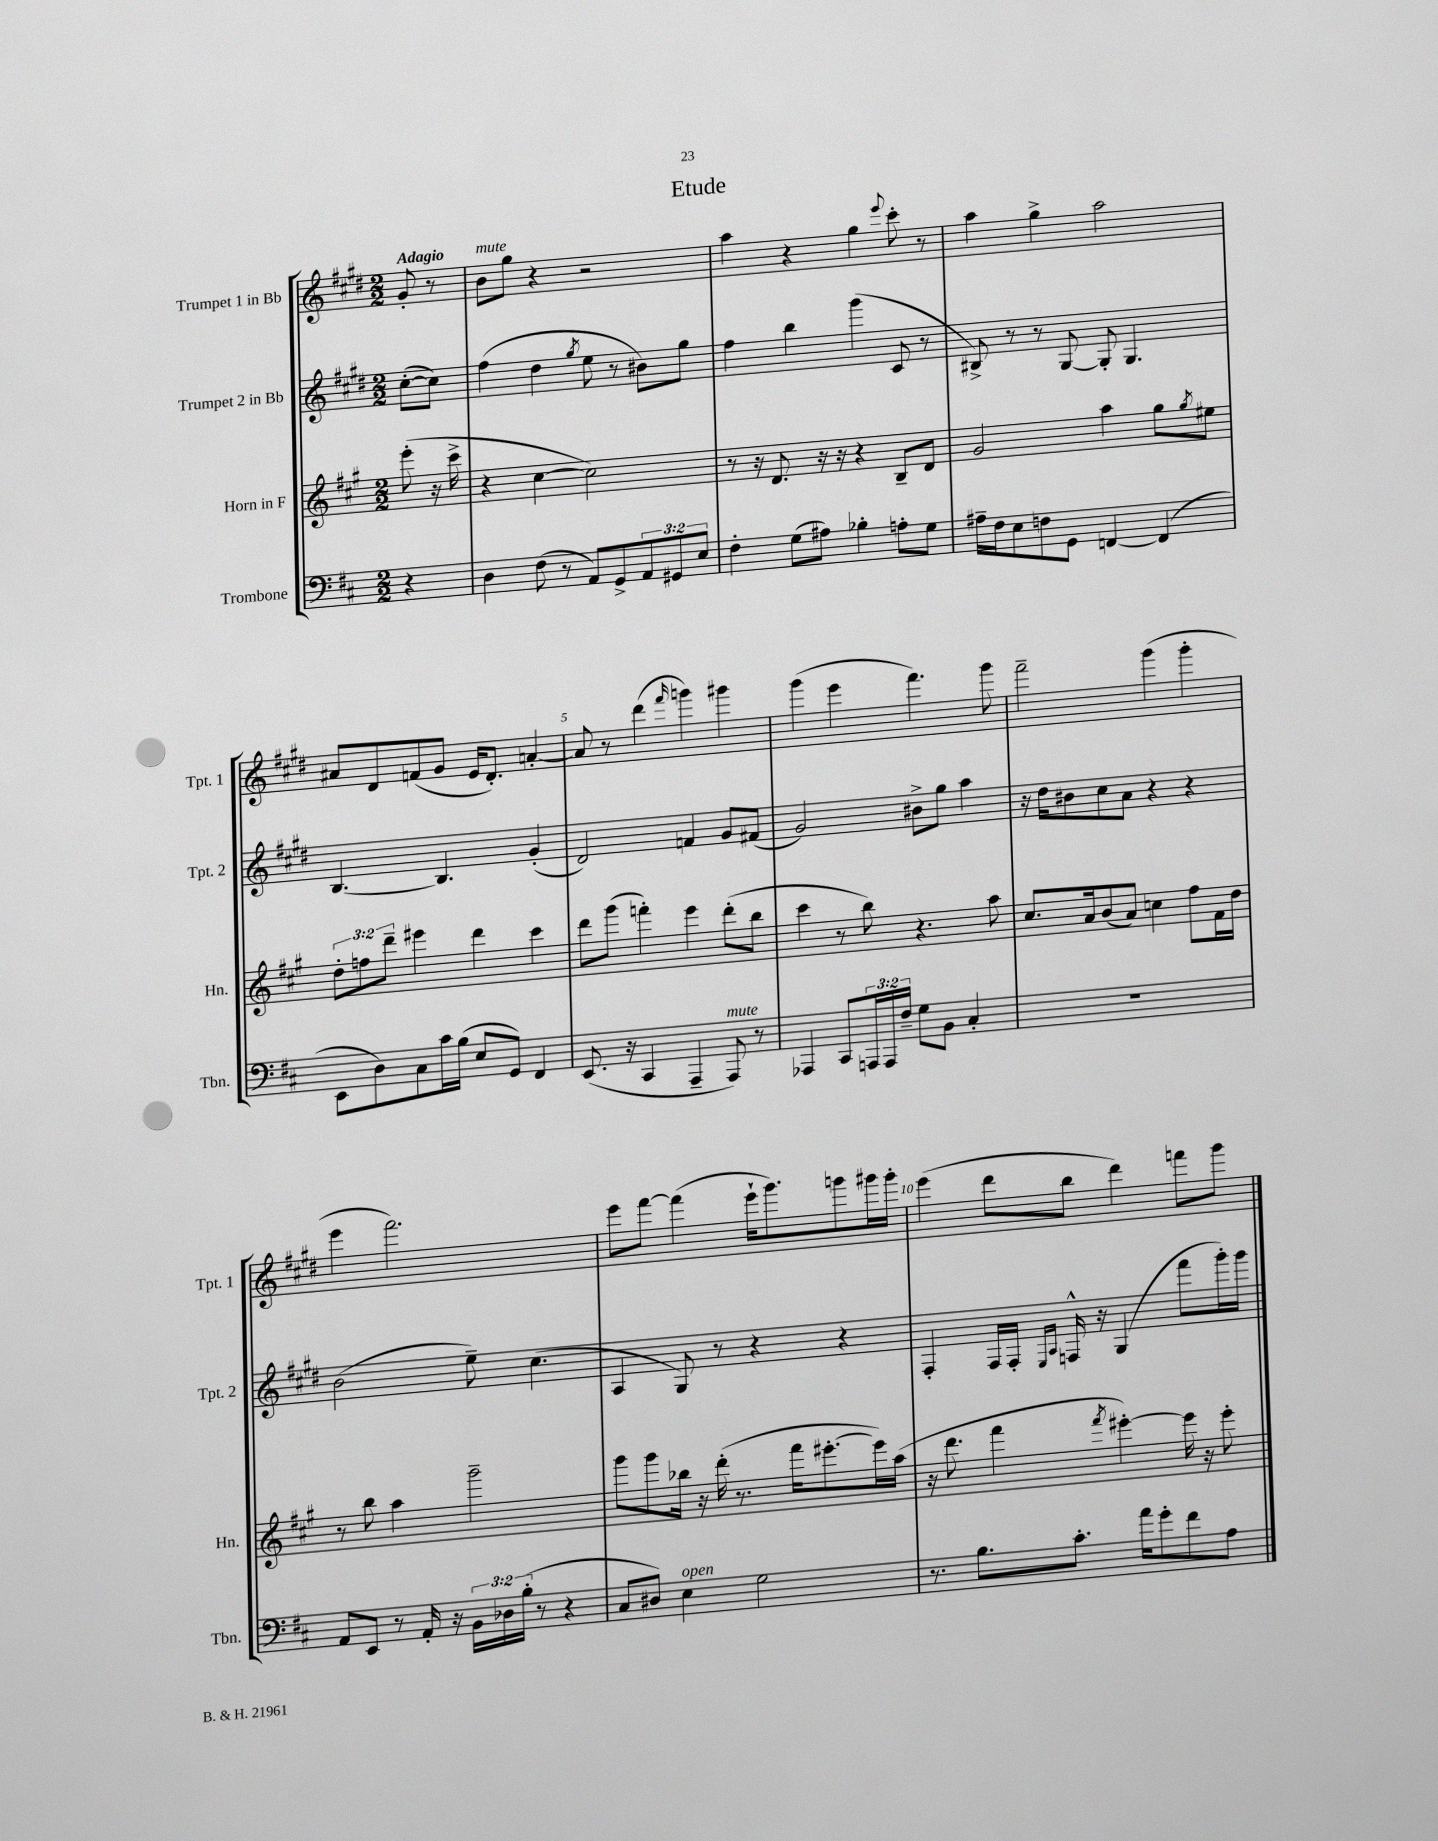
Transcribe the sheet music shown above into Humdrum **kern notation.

**kern	**kern	**kern	**kern
*staff4	*staff3	*staff2	*staff1
*clefF4	*clefG2	*clefG2	*clefG2
*k[f#c#]	*k[f#c#g#]	*k[f#c#g#d#]	*k[f#c#g#d#]
*M2/2	*M2/2	*M2/2	*M2/2
4r	(8eee'	([8cc#'	8g#'
.	16r	8cc#])	8r
.	16ccc#^	.	.
=	=	=	=
4D	4r	(4ff#	8b
.	.	.	8gg#
(8F#	[4cc#	4dd#	4r
8r	.	.	.
.	.	8qgg#	.
8AA)	2cc#])	8ee	2r
8GG^	.	8r	.
12AA	.	8b#)	.
12GG#	.	.	.
.	.	8gg#	.
12E	.	.	.
=	=	=	=
4F#'	8r	4ff#	4aa
.	16r	.	.
.	8.d	.	.
(8G	.	4bb	4r
8A#)	16r	.	.
.	16r	.	.
4B-'	4r	(4ggg#	4gg#
.	.	.	8qqeee
8A'	8B~	8c#	8ccc#'
8G	8d	8r	8r
=	=	=	=
16A#~	2g#	8B#^)	4aa
16F#	.	.	.
8E	.	8r	.
8F	.	8r	4gg#^
8GG	.	[8G#	.
[4FF	4aa	8G#']	2aa
.	.	4.G#	.
(4FF]	8gg#	.	.
.	8qgg#	.	.
.	8ee#	.	.
=	=	=	=
8EE	12dd'	[4.B	8a#
.	12ff	.	.
8D)	.	.	8d#
.	12ddd~	.	.
8C#	4eee#	.	(8f
16c#	.	4.B]	8g#
(16B	.	.	.
8E	4ddd	.	16e
.	.	.	8.d#')
8GG)	.	.	.
4FF#	4ccc#	(4g#'	[4a'
=	=	=	=
(8.EE	8ddd	2d#)	8a]
.	(8ggg#	.	8r
16r	.	.	.
4CC#	4fff')	.	(4ddd#
.	.	.	16qqfff#
4AAA~	4eee	4f	4ggg)
8AAA)	(8ddd'	8g#	4ggg#
8r	8bb	(8f#	.
=	=	=	=
4AAA-	4ccc#	2g#)	(4ggg#
8CC#	8r	.	4eee
24AAA	8bb)	.	.
24AAA	.	.	.
24F#~	.	.	.
8G	4.r	8b#^	4.fff#)
8BB	.	8gg#	.
4C#'	.	4aa	.
.	8aa	.	8ggg#
=	=	=	=
1r	8.cc#	16r	2fff#~
.	.	16dd#	.
.	.	8b#	.
.	16a	.	.
.	(8b	8cc#	.
.	8a)	8a	.
.	4cc	4r	(4ggg#
.	8ff#	4r	4ggg#'
.	16f#	.	.
.	16dd	.	.
=	=	=	=
8AA	8r	(2b	4eee
8EE	8bb	.	.
8r	4aa	.	2.fff#)
16AA'	.	.	.
16r	.	.	.
24BB	2ggg#~	8ee~)	.
24D-	.	.	.
(24B'	.	.	.
8r	.	(4.cc#	.
4r	.	.	.
=	=	=	=
8C#	8ggg#	4A	8eee
8D#)	8ggg#	.	[8fff#
4E	16bb-	8G#)	(4fff#]
.	16r	.	.
.	(16ddd'	8r	.
.	8.r	.	.
2G	.	4r	16eee`
.	.	.	8.ggg#)
.	16fff#	.	.
.	[8.eee#'	.	.
.	.	4r	8ggg
.	16eee#])	.	16ggg#
.	(16aa	.	16ggg#'
=	=	=	=
8.r	16r	4F#'	(4eee
.	8.ddd	.	.
8.B	.	.	.
.	4fff#	16F#	8ddd#
.	.	16F#'	.
.	.	16qqE	.
.	.	16qqA	.
8.c#'	.	16F^^	8bb
.	.	16r	.
.	8qfff#	.	.
.	[4eee#')	(4G#	4ddd#)
16a	.	.	.
8g'	.	.	.
8f#	16eee#]	8fff#	8fff
.	16r	.	.
8A	8eee#'	16ggg#')	8ggg#
.	.	16ggg#	.
==	==	==	==
*-	*-	*-	*-
